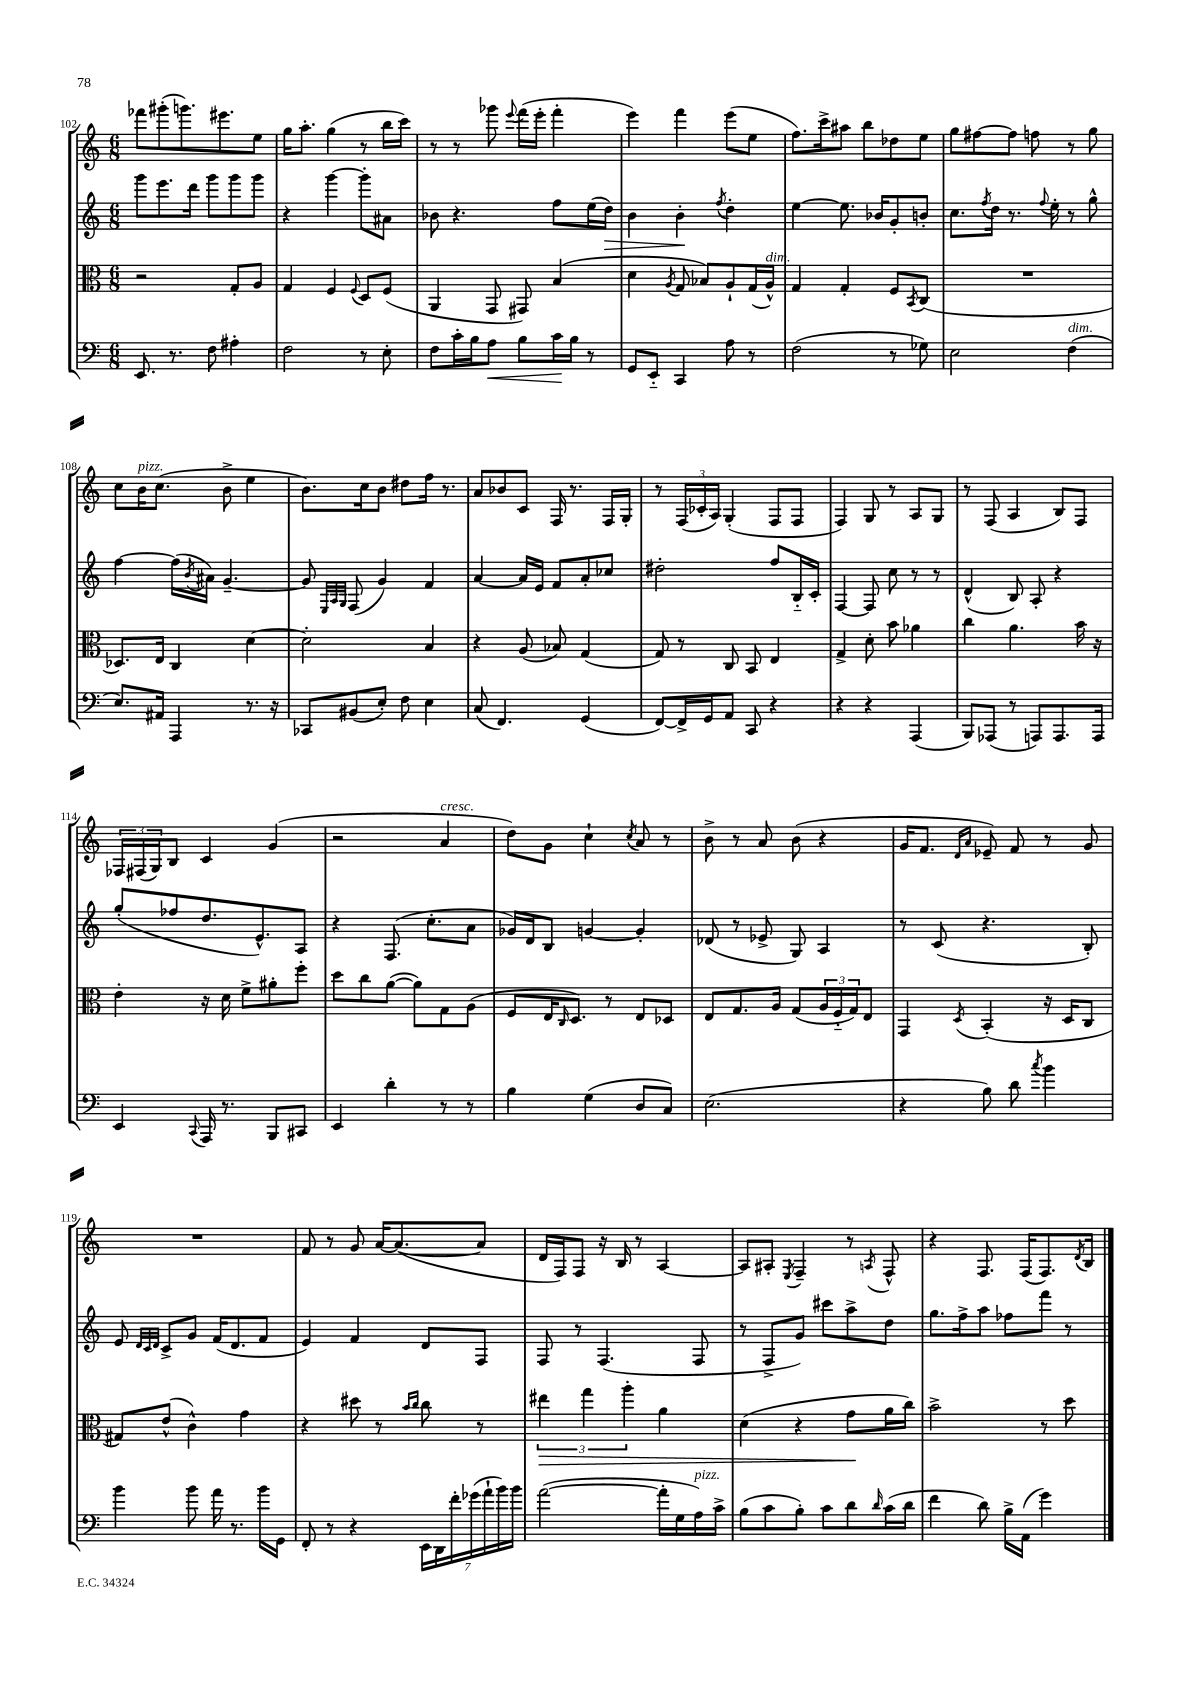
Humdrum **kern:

**kern	**dynam	**kern	**dynam	**kern	**dynam	**kern
*part4	*part4	*part3	*part3	*part2	*part2	*part1
*staff4	*staff4	*staff3	*staff3	*staff2	*staff2	*staff1
*clefF4	*	*clefC3	*	*clefG2	*	*clefG2
*k[]	*	*k[]	*	*k[]	*	*k[]
*M6/8	*	*M6/8	*	*M6/8	*	*M6/8
=102	=102	=102	=102	=102	=102	=102
8.EE/	.	2r	.	8ggg\L	.	8fff-X\L
.	.	.	.	8.eee\	.	(8ggg#X'\
8.r	.	.	.	.	.	.
.	.	.	.	.	.	8.gggn\)
.	.	.	.	16ddd\Jk	.	.
8F\	.	.	.	8ggg\L	.	.
.	.	.	.	.	.	8.eee#X\
4A#X'\	.	8G'/L	.	8ggg\	.	.
.	.	8A/J	.	8ggg\J	.	8ee\J
=103	=103	=103	=103	=103	=103	=103
2F\	.	4G/	.	4r	.	16gg\KL
.	.	.	.	.	.	8.aa'\J
.	.	4F/	.	[4ggg\	.	(4gg\
.	.	8qqF/	.	.	.	.
8r	.	8D/L	.	8ggg'\L]	.	8r
8E'\	.	(8F/J	.	8a#X\J	.	16bb\LL
.	.	.	.	.	.	16ccc\JJ)
=104	=104	=104	=104	=104	=104	=104
8F\L	.	4AA/	.	8b-X\	.	8r
16c'\L	.	.	.	4.r	.	8r
16B\J	.	.	.	.	.	.
!	!LO:HP:b	!	!	!	!	!
8A\J	<	8GG/	.	.	.	8ggg-X\
.	.	.	.	.	.	8qqeee/
8B\L	.	8GG#X/)	.	.	.	(16fff\LL
.	.	.	.	.	.	16eee'\JJ
16c\L	.	(4B/	.	8ff\L	.	4fff'\
16B\JJ	[	.	.	.	.	.
8r	.	.	.	(16ee\L	.	.
!	!	!	!	!	!LO:HP:b	!
.	.	.	.	16dd\JJ)	>	.
=105	=105	=105	=105	=105	=105	=105
8GG/L	.	4d\	.	4b\	.	4eee\)
8EE/J	.	.	.	.	.	.
.	.	8qA/	.	.	.	.
4CC/	.	8G/	.	4b'\	.	4fff\
.	.	8B-X/L)	.	.	.	.
.	.	.	.	8qff/	.	.
8A\	.	8A`/	.	4dd'\	]	(8eee\L
8r	.	(16G/L	.	.	.	8ee\J
!	!	!LO:TX:a:i:t=dim.	!	!	!	!
.	.	16A^^/JJ)	.	.	.	.
=106	=106	=106	=106	=106	=106	=106
(2F\	.	4G/	.	[4ee\	.	8.ff\L)
.	.	.	.	.	.	16ccc^\k
.	.	4G'/	.	8.ee\]	.	8aa#X\J
.	.	.	.	.	.	8bb\L
.	.	.	.	16b-X/KL	.	.
8r	.	8F/L	.	8g'/	.	8dd-X\
.	.	8qBB/	.	.	.	.
8G-X\)	.	(8C/J	.	8bn'/J	.	8ee\J
=107	=107	=107	=107	=107	=107	=107
2E\	.	2.r	.	8.cc\L	.	8gg\L
.	.	.	.	.	.	[8ff#X\
.	.	.	.	8qff/	.	.
.	.	.	.	16dd\Jk	.	.
.	.	.	.	8.r	.	8ff#\J]
.	.	.	.	.	.	8ffn\
.	.	.	.	8qqff/	.	.
.	.	.	.	16ee'\	.	.
!LO:TX:a:i:t=dim.	!	!	!	!	!	!
(4F\	.	.	.	8r	.	8r
.	.	.	.	8gg^^\	.	8gg\
!!LO:LB:g=z
=108	=108	=108	=108	=108	=108	=108
8.E/L)	.	8.D-X/L)	.	[4ff\	.	8cc\L
!	!	!	!	!	!	!LO:TX:a:i:t=pizz.
.	.	.	.	.	.	16b\K
16AA#X/Jk	.	16E/Jk	.	.	.	(8.cc\J
4AAA/	.	4C/	.	(16ff\LL]	.	.
.	.	.	.	8qb/	.	.
.	.	.	.	16a#X\JJ)	.	.
.	.	.	.	[4.g~/	.	8b^\
8.r	.	[4d\	.	.	.	4ee\
16r	.	.	.	.	.	.
=109	=109	=109	=109	=109	=109	=109
8CC-X/L	.	2d'\]	.	8g/]	.	8.b\L)
.	.	.	.	32qqE/LLL	.	.
.	.	.	.	32qqA/	.	.
.	.	.	.	32qqG/JJJ	.	.
(8BB#X/	.	.	.	(8F/	.	.
.	.	.	.	.	.	16cc\k
8E'/J)	.	.	.	4g/)	.	8b\J
8F\	.	.	.	.	.	8dd#X\L
4E\	.	4B/	.	4f/	.	16ff\Jk
.	.	.	.	.	.	8.r
=110	=110	=110	=110	=110	=110	=110
(8C/	.	4r	.	[4a/	.	8a/L
4.FF/)	.	.	.	.	.	8b-X/
.	.	(8A/	.	16a/LL]	.	8c/J
.	.	.	.	16e/JJ	.	.
.	.	8B-X/)	.	8f/L	.	16F/
.	.	.	.	.	.	8.r
(4GG/	.	(4G/	.	8a'/	.	.
.	.	.	.	8cc-X/J	.	16F/LL
.	.	.	.	.	.	16G'/JJ
=111	=111	=111	=111	=111	=111	=111
[8FF/L)	.	8G/)	.	2dd#X'\	.	8r
16FF^/L]	.	8r	.	.	.	(24F/LL
.	.	.	.	.	.	24c-X'/
16GG/J	.	.	.	.	.	.
.	.	.	.	.	.	24A/JJ)
8AA/J	.	8C/	.	.	.	(4G'/
8CC/	.	8BB/	.	.	.	.
4r	.	4E/	.	8ff/L	.	8F/L
.	.	.	.	16B/L	.	8F/J
.	.	.	.	16c'/JJ	.	.
=112	=112	=112	=112	=112	=112	=112
4r	.	4G^/	.	[4F/	.	4F/)
4r	.	8d'\	.	8F/]	.	8G/
.	.	8b\	.	8cc\	.	8r
(4AAA/	.	4a-X\	.	8r	.	8A/L
.	.	.	.	8r	.	8G/J
=113	=113	=113	=113	=113	=113	=113
8BBB/L)	.	4cc\	.	(4d^^/	.	8r
(8AAA-X/J	.	.	.	.	.	(8F/
8r	.	4.a\	.	8B/)	.	4A/
8AAAn/L)	.	.	.	8A'/	.	.
8.AAA/	.	.	.	4r	.	8B/L)
.	.	16b\	.	.	.	8F/J
16AAA/Jk	.	16r	.	.	.	.
!!LO:LB:g=z
=114	=114	=114	=114	=114	=114	=114
4EE/	.	4e'\	.	(8gg'/L	.	24F-X/LL
.	.	.	.	.	.	(24F#X/
.	.	.	.	.	.	24G/J)
.	.	.	.	8ff-X/	.	8B/J
8qqCC/	.	.	.	.	.	.
16AAA/	.	16r	.	8.dd/	.	4c/
8.r	.	16d\	.	.	.	.
.	.	8f^\L	.	.	.	.
.	.	.	.	8.e^^/)	.	.
8BBB/L	.	8a#X'\	.	.	.	(4g/
8CC#X/J	.	8ff'\J	.	8A/J	.	.
=115	=115	=115	=115	=115	=115	=115
4EE/	.	8dd\L	.	4r	.	2r
.	.	8cc\	.	.	.	.
4d'\	.	([8a\J	.	(8.F/	.	.
.	.	8a\L])	.	.	.	.
.	.	.	.	8.cc'\L	.	.
!	!	!	!	!	!	!LO:TX:a:i:t=cresc.
8r	.	8G\	.	.	.	4a/
8r	.	(8A\J	.	8a\J	.	.
=116	=116	=116	=116	=116	=116	=116
4B\	.	8F/L	.	16g-X/LL)	.	8dd\L)
.	.	.	.	16d/J	.	.
.	.	16E/K	.	8B/J	.	8g\J
.	.	16qqC/	.	.	.	.
.	.	8.D/J)	.	.	.	.
(4G\	.	.	.	[4gn/	.	4cc`\
.	.	8r	.	.	.	.
.	.	.	.	.	.	8qcc/
8D/L	.	8E/L	.	4g'/]	.	8a/
8C/J)	.	8D-X/J	.	.	.	8r
=117	=117	=117	=117	=117	=117	=117
(2.E\	.	8E/L	.	(8d-X/	.	8b^\
.	.	8.G/	.	8r	.	8r
.	.	.	.	8e-X^/	.	8a/
.	.	16A/Jk	.	.	.	.
.	.	(8G/L	.	8G/)	.	(8b\
.	.	24A/L	.	4A/	.	4r
.	.	24F/	.	.	.	.
.	.	24G/J)	.	.	.	.
.	.	8E/J	.	.	.	.
=118	=118	=118	=118	=118	=118	=118
4r	.	4GG/	.	8r	.	16g/KL
.	.	.	.	.	.	8.f/J
.	.	.	.	(8c/	.	.
.	.	.	.	.	.	16qqd/LL
.	.	8qD/	.	.	.	16qqa/JJ
8B\)	.	(4BB'/	.	4.r	.	8e-X~/)
8d\	.	.	.	.	.	8f/
8qcc/	.	.	.	.	.	.
4b\	.	16r	.	.	.	8r
.	.	16D/KL	.	.	.	.
.	.	8C/J	.	8B'/)	.	8g/
!!LO:LB:g=z
=119	=119	=119	=119	=119	=119	=119
4b\	.	8G#X/L)	.	8e/	.	2.r
.	.	.	.	32qqd/LLL	.	.
.	.	.	.	32qqc/	.	.
.	.	.	.	32qqd/JJJ	.	.
.	.	(8e^^/J	.	8c^/L	.	.
8b\	.	4c^^\)	.	8g/J	.	.
16a\	.	.	.	(16f/KL	.	.
8.r	.	.	.	8.d/	.	.
.	.	4g\	.	.	.	.
16b\LL	.	.	.	8f/J	.	.
16GG\JJ	.	.	.	.	.	.
=120	=120	=120	=120	=120	=120	=120
8FF'/	.	4r	.	4e/)	.	8f/
8r	.	.	.	.	.	8r
4r	.	8dd#X\	.	4f/	.	8g/
.	.	8r	.	.	.	[16a/KL
.	.	.	.	.	.	(8.a/_
.	.	16qqb/LL	.	.	.	.
.	.	16qqcc/JJ	.	.	.	.
28EE\LL	.	8cc\	.	8d/L	.	.
28DD\	.	.	.	.	.	.
28f'\	.	.	.	.	.	.
(28g-X\	.	.	.	.	.	.
.	.	8r	.	8F/J	.	8a/J]
28a`\	.	.	.	.	.	.
28b\)	.	.	.	.	.	.
28b\JJ	.	.	.	.	.	.
=121	=121	=121	=121	=121	=121	=121
!	!	!	!LO:HP:b	!	!	!
([2a\	.	6ee#X\	>	8F/	.	16d/LL
.	.	.	.	.	.	16F/J)
.	.	.	.	8r	.	8F/J
.	.	6gg\	.	.	.	.
.	.	.	.	(4.F/	.	16r
.	.	.	.	.	.	16B/
.	.	6aa'\	.	.	.	.
.	.	.	.	.	.	8r
16a'\LL]	.	4a\	.	.	.	[4A/
16G\	.	.	.	.	.	.
!LO:TX:a:i:t=pizz.	!	!	!	!	!	!
16A\)	.	.	.	8F/	.	.
16c^\JJ	.	.	.	.	.	.
=122	=122	=122	=122	=122	=122	=122
(8B\L	.	(4d\	.	8r	.	8A/L]
8c\	.	.	.	8F^/L	.	8A#X'/J
.	.	.	.	.	.	8qE/
8B'\J)	.	4r	.	8g/J)	.	4F~/
8c\L	.	.	.	8ccc#X\L	.	.
8d\	.	8g\L	.	8aa^\	.	8r
16qqd/	.	.	.	.	.	8qAn/
(16c\L	.	16a\L	]	8dd\J	.	8F^^/
16d\JJ	.	16cc\JJ)	.	.	.	.
=123	=123	=123	=123	=123	=123	=123
4f\	.	2b^\	.	8.gg\L	.	4r
.	.	.	.	16ff^\k	.	.
8d\)	.	.	.	8aa\J	.	8.F/
16B^\LL	.	.	.	8ff-X\L	.	.
(16AA\JJ	.	.	.	.	.	(16F/KL
4g\)	.	8r	.	8fff\J	.	8.F/)
.	.	8dd\	.	8r	.	.
.	.	.	.	.	.	8qd/
.	.	.	.	.	.	16B/Jk
==	==	==	==	==	==	==
*-	*-	*-	*-	*-	*-	*-
